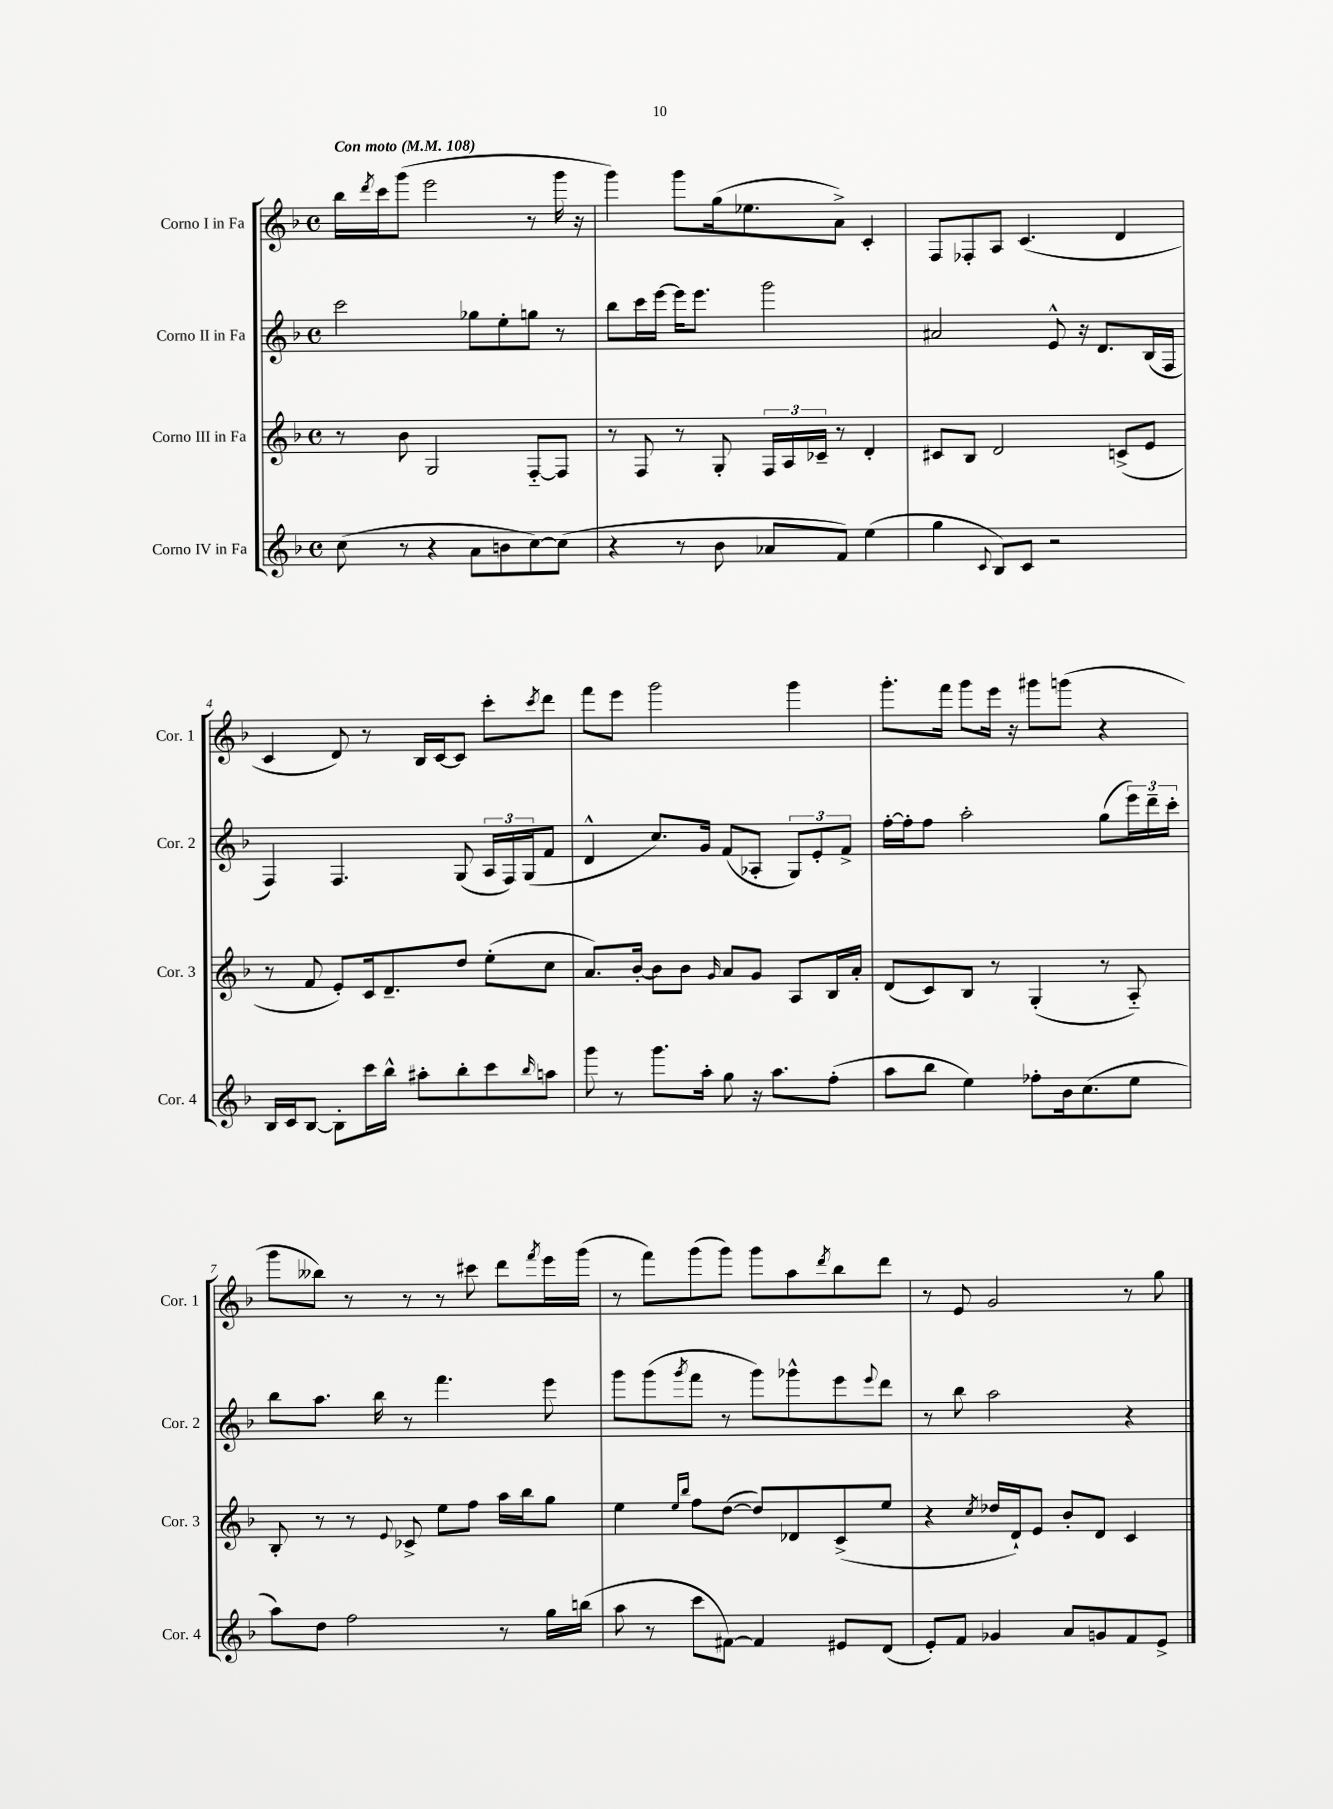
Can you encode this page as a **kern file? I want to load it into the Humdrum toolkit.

**kern	**kern	**kern	**kern
*staff4	*staff3	*staff2	*staff1
*clefG2	*clefG2	*clefG2	*clefG2
*k[b-]	*k[b-]	*k[b-]	*k[b-]
*M4/4	*M4/4	*M4/4	*M4/4
*met(c)	*met(c)	*met(c)	*met(c)
*MM108	*MM108	*MM108	*MM108
(8cc	8r	2ccc	16bb-
.	.	.	8qddd
.	.	.	16ccc
8r	8b-	.	(8ggg
4r	2G	.	2eee
8a	.	8gg-	.
8b	.	8ee'	.
[8cc)	[8F'~	8gg	8r
(8cc]	8F]	8r	16ggg
.	.	.	16r
=	=	=	=
4r	8r	8bb-	4ggg)
.	8F	16ccc	.
.	.	[16eee	.
8r	8r	16eee]	8ggg
.	.	8.eee	.
8b-	8G'	.	(16gg
.	.	.	8.ee-
8a-	24F	2ggg	.
.	24A	.	.
.	24c-~	.	.
8f)	8r	.	8a^)
(4ee	4d'	.	4c'
=	=	=	=
4gg	8c#	2a#	8F
.	8B-	.	8F-'
8qqc	.	.	.
8B-)	2d	.	8A
8c	.	.	(4.c
2r	.	8e^^	.
.	.	16r	.
.	.	8.d	.
.	(8c^	.	4d
.	8e	(16B-	.
.	.	16F	.
=	=	=	=
16B-	8r	4F)	4c
16c	.	.	.
[8B-	8f	.	.
8B-']	8e')	4.F	8d)
16ccc	16c	.	8r
16bb-^^	8.d~	.	.
8aa#'	.	.	16B-
.	.	.	[16c
8bb-'	8dd	(8G	8c]
8ccc	(8ee'	24A	8ccc'
.	.	24F)	.
.	.	(24G	.
16qqbb-	.	.	8qccc
8aa	8cc	8f	8ddd
=	=	=	=
8ggg	8.a)	4d^^	8fff
8r	.	.	8eee
.	[16b-'	.	.
8.ggg	8b-]	8.cc)	2ggg
.	8b-	.	.
16aa'	.	16g	.
.	16qqg	.	.
8gg	8a	(8f	.
16r	8g	8A-'	.
8.aa	.	.	.
.	8A	12G)	4ggg
.	.	12e'	.
(8ff'	16B-	.	.
.	.	12f^	.
.	16a'	.	.
=	=	=	=
8aa	(8d	[16ff'	8.ggg'
.	.	16ff']	.
8bb-	8c)	8ff	.
.	.	.	16fff
4ee)	8B-	2aa'	8ggg
.	8r	.	16eee
.	.	.	16r
8ff-'	(4G'	.	8ggg#
16b-	.	.	(8ggg
(8.cc	.	.	.
.	8r	(8gg	4r
8ee	8A'~)	24eee)	.
.	.	24ddd~	.
.	.	24ccc'	.
=	=	=	=
8aa)	8B-'	8bb-	8ggg
8dd	8r	8.aa	8bb--)
2ff	8r	.	8r
.	.	16bb-	.
.	8qqe	.	.
.	8c-^	8r	8r
.	8ee	4.fff	8r
.	8ff	.	8ccc#
8r	16aa	.	8ddd
.	16bb-	.	.
.	.	.	8qfff
16gg	8gg	8eee	16eee
(16bb	.	.	(16ggg
=	=	=	=
8aa	4ee	8ggg	8r
8r	.	(8ggg	8fff)
.	16qqee	.	.
.	16qqbb-	8qggg	.
8ccc	8ff	8fff	(8ggg
[8f#)	([8dd	8r	8ggg)
4f#]	8dd])	8ggg)	8ggg
.	8d-	8ggg-^^	8aa
.	.	.	8qddd
8e#	(8c^	8eee	8bb-
.	.	8qqeee	.
(8d	8ee	8ddd	8ddd
=	=	=	=
8e')	4r	8r	8r
8f	.	8bb-	8e
.	8qcc	.	.
4g-	16dd-	2aa	2g
.	16d`)	.	.
.	8e	.	.
8a	8b-'	.	.
8g	8d	.	.
8f	4c	4r	8r
8e^	.	.	8gg
==	==	==	==
*-	*-	*-	*-
